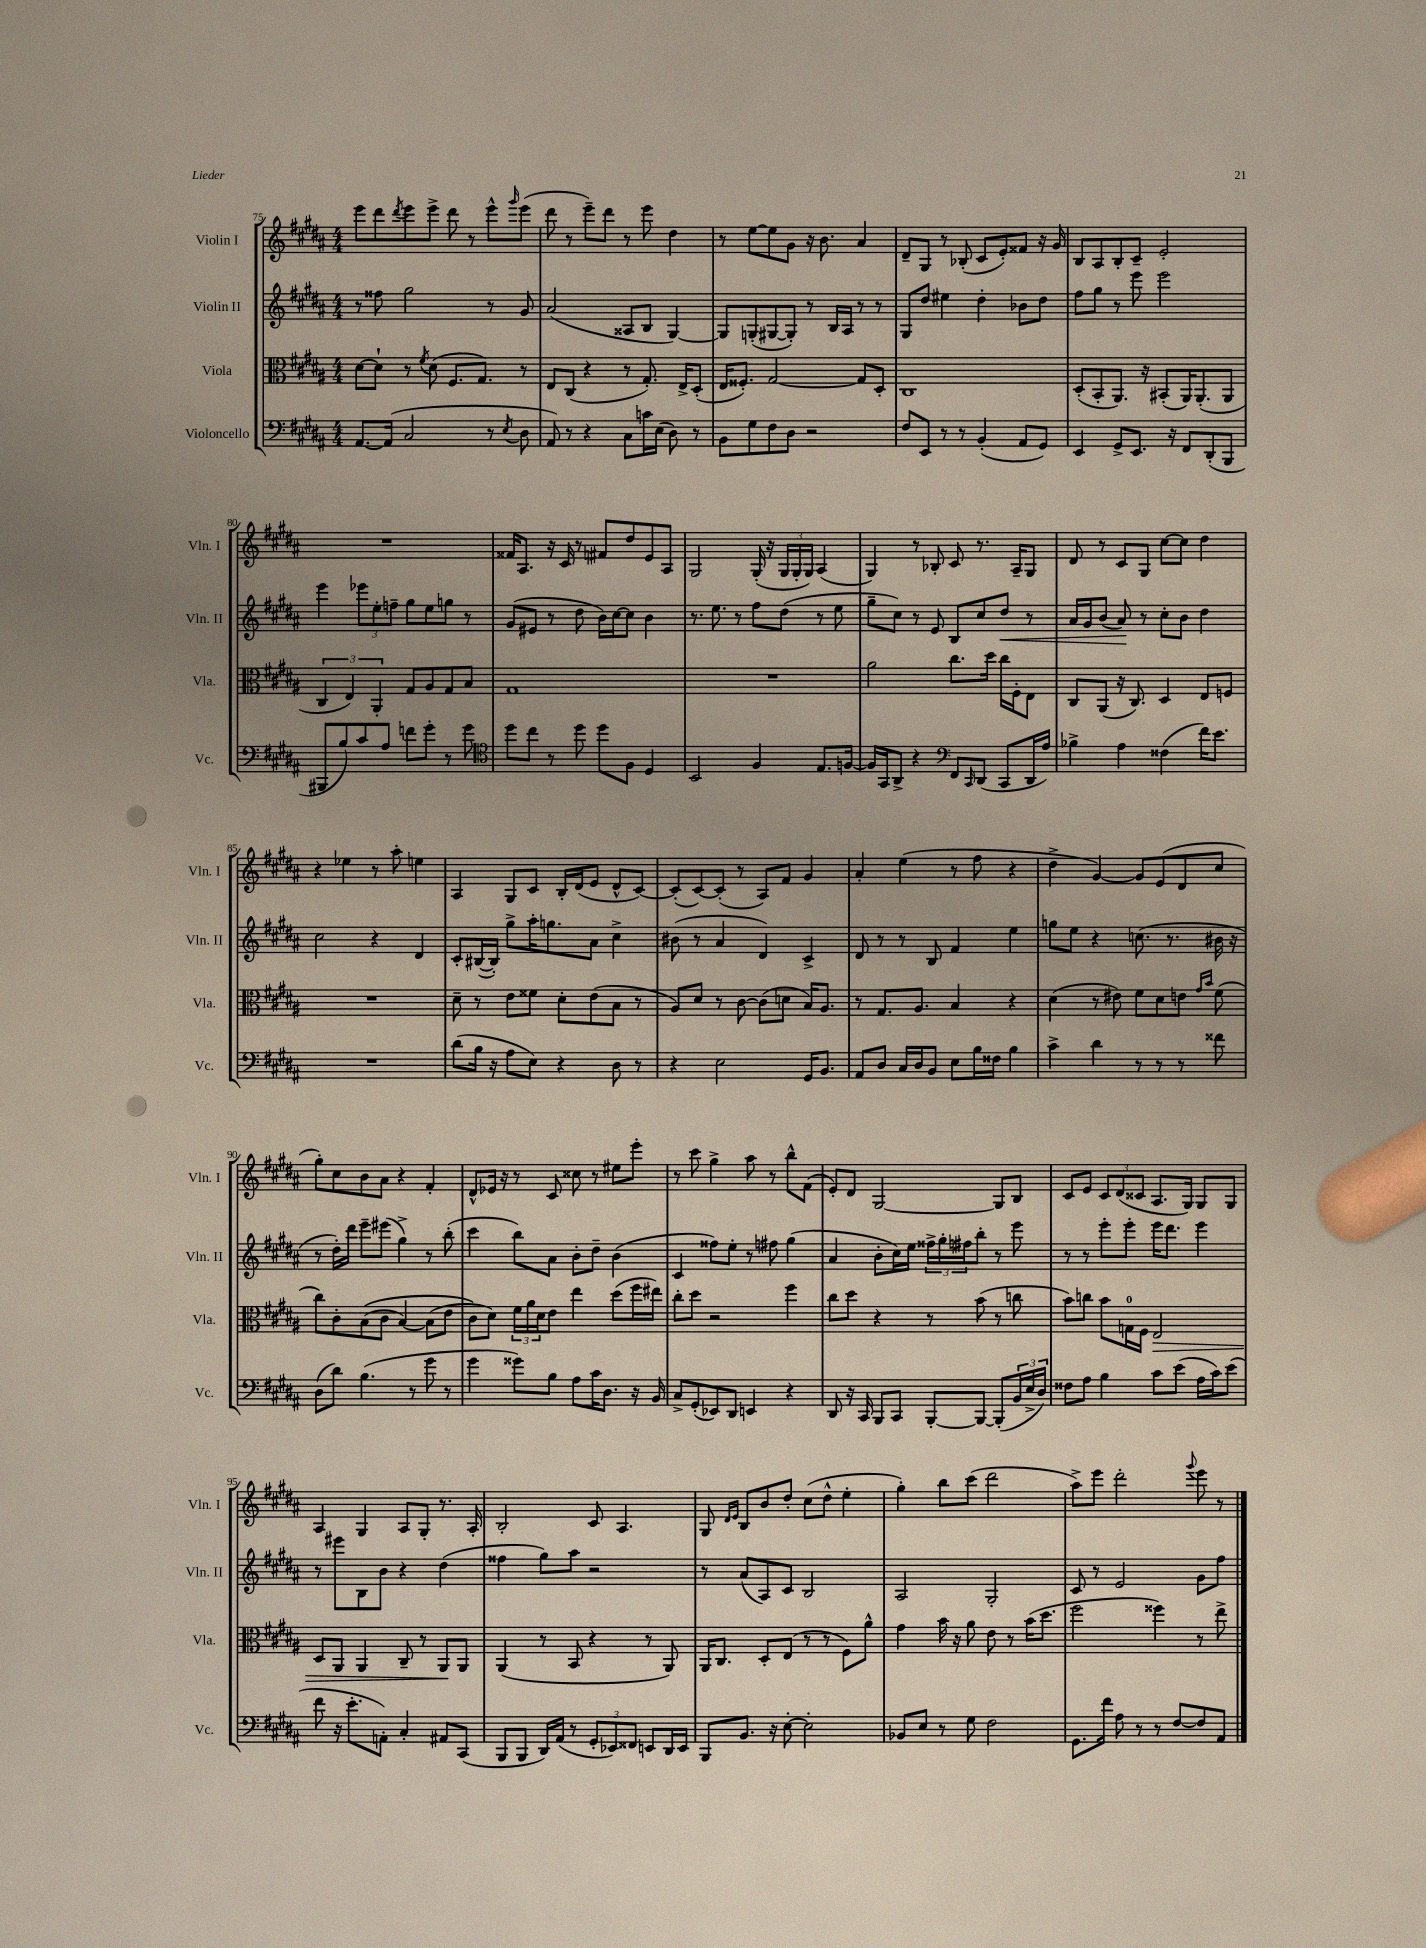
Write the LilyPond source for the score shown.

<<
\new StaffGroup <<
\new Staff = "s0" \with { instrumentName = "Violin I" shortInstrumentName = "Vln. I" } {
    \clef treble \key b \major \numericTimeSignature \time 4/4
    e'''8 dis'''8 \acciaccatura { dis'''8 } e'''8 e'''8-> dis'''8 r8 e'''8-^ \grace { gis'''16 } e'''8( |
    dis'''8 r8 e'''8--) dis'''8 r8 e'''8 dis''4 |
    r8 e''8~ e''8 gis'8 r16 b'8. ais'4 |
    dis'8-- gis8 r8 bes8-.( cis'8 e'8-.) fisis'8 r16 gis'16 |
    b8 ais8 b8-. cis'8-- e'2-. |
    R1 |
    fisis'16 ais8. r16 cis'16 r8 fis'8 dis''8 e'8 ais8 |
    gis2 gis16-.( r16 \tuplet 3/2 { gis16 gis16-. gis16) } ais4( |
    gis4) r8 bes8-. cis'8 r8. ais16-- gis8 |
    dis'8 r8 cis'8 gis8 cis''8~ cis''8 dis''4 |
    r4 ees''4 r8 ais''8-. e''4 |
    ais4 gis8 cis'8 b16-. dis'16( e'8 dis'8-^ cis'8~) |
    cis'8-.( cis'8~) cis'8-.( r8 ais8) fis'8 gis'4 |
    ais'4-. e''4( r8 fis''8 r4 |
    dis''4-> gis'4~) gis'8 e'8( dis'8 cis''8 |
    gis''8-.) cis''8 b'8 ais'8 r4 fis'4-. |
    dis'8-^ ees'16 r16 r8 cis'8 cisis''8 r8 eis''8 e'''8-. |
    r8 cis'''8 gis''4-> ais''8 r8 b''8-^ fis'8( |
    e'8-.) dis'8 gis2~ gis8 b8 |
    cis'8 e'8 \tuplet 3/2 { cis'8 dis'8( cisis'8 } ais8. gis16) gis8 gis8 |
    ais4 gis4 ais8 gis8-. r8. ais16-. |
    b2-. cis'8 ais4. |
    gis8 \grace { dis'16 e'16 } b8 b'8 dis''8-. cis''8( dis''8-^ e''4-. |
    gis''4-.) b''8 cis'''8( dis'''2 |
    ais''8->) e'''8 dis'''2-. \appoggiatura { gis'''8 } e'''8 r8 \bar "|." |
}
\new Staff = "s1" \with { instrumentName = "Violin II" shortInstrumentName = "Vln. II" } {
    \clef treble \key b \major \numericTimeSignature \time 4/4
    r8 fisis''8 gis''2 r8 gis'8 |
    ais'2( aisis8 b8 gis4~) |
    gis8 g8-.( gis8~ gis8-.) r8 b16 ais16 r8 r8 |
    gis8 dis''8 eis''4 dis''4-. bes'8 dis''8 |
    fis''8 gis''8 r8 e'''8 e'''2 |
    e'''4 \tuplet 3/2 { ees'''8 e''8-. f''8-- } gis''8 e''8 g''8 r8 |
    gis'8( eis'8 r8 dis''8 b'16) cis''16~ cis''8 b'4 |
    r8. e''8. r8 fis''8 dis''8( r8 e''8 |
    gis''8-- cis''8) r8 e'8 b8 cis''8 dis''8\< r8 |
    ais'16 gis'16 b'8( ais'8\!) r8 cis''8-. b'8 dis''4 |
    cis''2 r4 dis'4 |
    cis'8-. bis16~( bis16-.) gis''8-> ais''16-. g''8. ais'8 cis''4-> |
    bis'8( r8 ais'4 dis'4) cis'4-> |
    dis'8 r8 r8 b8 fis'4 e''4 |
    g''8 e''8 r4 c''8.( r8. bis'16 r16 |
    r8 dis''16-.) dis'''16 e'''8-- eis'''8( gis''4->) r8 b''8-.( |
    cis'''4 b''8) ais'8 b'8-. dis''8-- b'4( |
    cis'4 fisis''8) e''8-. r8 fis''8 gis''4( |
    ais'4 b'8-. cis''16) e''16 \tuplet 3/2 { fisis''16-> gis''16-. fis''16 } b''8-. r8 e'''8 |
    r8 r8 e'''8-. e'''8-. e'''16 dis'''8. e'''4 |
    r8 eis'''8 b8 b'8 r4 dis''4( |
    fisis''4 gis''8) ais''8 r2 |
    r8 ais'8( ais8) cis'8 b2 |
    ais2 gis2-. |
    cis'8 r8 e'2 gis'8 fis''8 \bar "|." |
}
\new Staff = "s2" \with { instrumentName = "Viola" shortInstrumentName = "Vla." } {
    \clef alto \key b \major \numericTimeSignature \time 4/4
    dis'8~ dis'8-! r8 \acciaccatura { fis'8 } dis'8( fis8. gis8.) r8 |
    e8 cis8( r4 r8 gis8.-.) e16-> dis8-.( |
    e16 fisis8.-.) gis2~ gis8 dis8-. |
    cis1 |
    dis8-.( b,8-. ais,8.) r16 bis,8-.( ais,16) ais,8.-.( ais,8 |
    \tuplet 3/2 { cis4 e4) ais,4-. } gis8 ais8 gis8 b8 |
    gis1 |
    R1 |
    ais'2 cis''8. dis''16 cis''16 fis16-. e8 |
    cis8 ais,8( r16 cis8.) dis4 e8 f8 |
    R1 |
    dis'8-- r8 e'8 fisis'8 dis'8-. e'8( b8 r8 |
    ais8) dis'8 r8 cis'8~ cis'8( d'8 b16) ais8. |
    r8 gis8. ais8. b4 r4 |
    dis'4( r8 eis'8) fis'8 dis'8 e'8 \grace { gis'16 b'16 } fis'8( |
    cis''8) cis'8-. b8(\( cis'8 b4~) b8( e'8 |
    cis'8\) dis'8) \tuplet 3/2 { fis'16 ais'16 dis'16 } e'8 e''4 dis''8( fis''16 eis''16) |
    cis''8-. dis''8 r2 fis''4 |
    cis''8 dis''8 r4 r8 b'8( r8 c''8 |
    b'8) c''8 b'8 g16-0 fis16 e2\> |
    dis8 ais,8 ais,4 cis8-- r8 ais,8\! ais,8 |
    ais,4( r8 b,8 r4 r8 ais,8) |
    ais,16 cis8. dis8-. e8( r8 r8 fis8) ais'8-^ |
    gis'4 b'16 r16 ais'8 e'8 r8 b'16( dis''8. |
    fis''2 fisis''4) r8 e''8-> \bar "|." |
}
\new Staff = "s3" \with { instrumentName = "Violoncello" shortInstrumentName = "Vc." } {
    \clef bass \key b \major \numericTimeSignature \time 4/4
    ais,8.~ ais,16( cis2 r8 \acciaccatura { e8 } dis8 |
    ais,8) r8 r4 cis8 c'16 e16( dis8) r8 |
    b,8 gis8 fis8 dis8 r2 |
    fis8 e,8 r8 r8 b,4-.( ais,8 gis,8) |
    e,4 gis,8-> e,8. r16 fis,8 dis,8-.( b,,8 |
    bis,,8 b8) cis'8 ais8 f'8 gis'8-. r8 gis'8 |
    \clef tenor dis''8 cis''8 r8 dis''8 dis''8 fis8 dis4 |
    b,2 fis4 e8. f16~ |
    f16 gis,16 ais,8-> r4 \clef bass fis,8 \grace { cis,16 } dis,8( cis,8 dis,16 ais16) |
    bes4-> ais4 fisis4( fis'16) e'8. |
    R1 |
    dis'8( b16 r16 ais8 e8) r4 dis8 r8 |
    r4 e2 gis,16 b,8. |
    ais,8 dis8 cis16 dis16 b,8 e8 b16 fisis16 b4 |
    cis'4-> dis'4 r8 r8 r8 fisis'8 |
    dis8( dis'8) b4.( r8 gis'8 r8 |
    gis'4 gisis'8) b8 ais8 cis'16 dis8. r16 b,16 |
    cis8-> gis,8-.( ees,8) dis,8 e,4 r4 |
    dis,8 r16 cis,16 b,,8 cis,8 b,,8~-. b,,8~ b,,8-.( \tuplet 3/2 { b,16 e16-> dis16) } |
    fisis8 ais8 b4 cis'8 e'8( ais16 cis'16) e'8( |
    fis'8 r16 e'8.-. a,8-.) cis4-. ais,8 cis,8( |
    b,,8 b,,8 dis,16) ais,16( r8 \tuplet 3/2 { gis,8-. ees,8) fisis,8 } e,8 dis,16 e,16 |
    b,,8 b,8. r16 e8~-. e2-. |
    bes,8 e8 r8 gis8 fis2 |
    gis,8. fis'16 ais8 r8 r8 fis8~ fis8 ais,8 \bar "|." |
}
>>
>>
\layout { \context { \Score currentBarNumber = #75 } }
